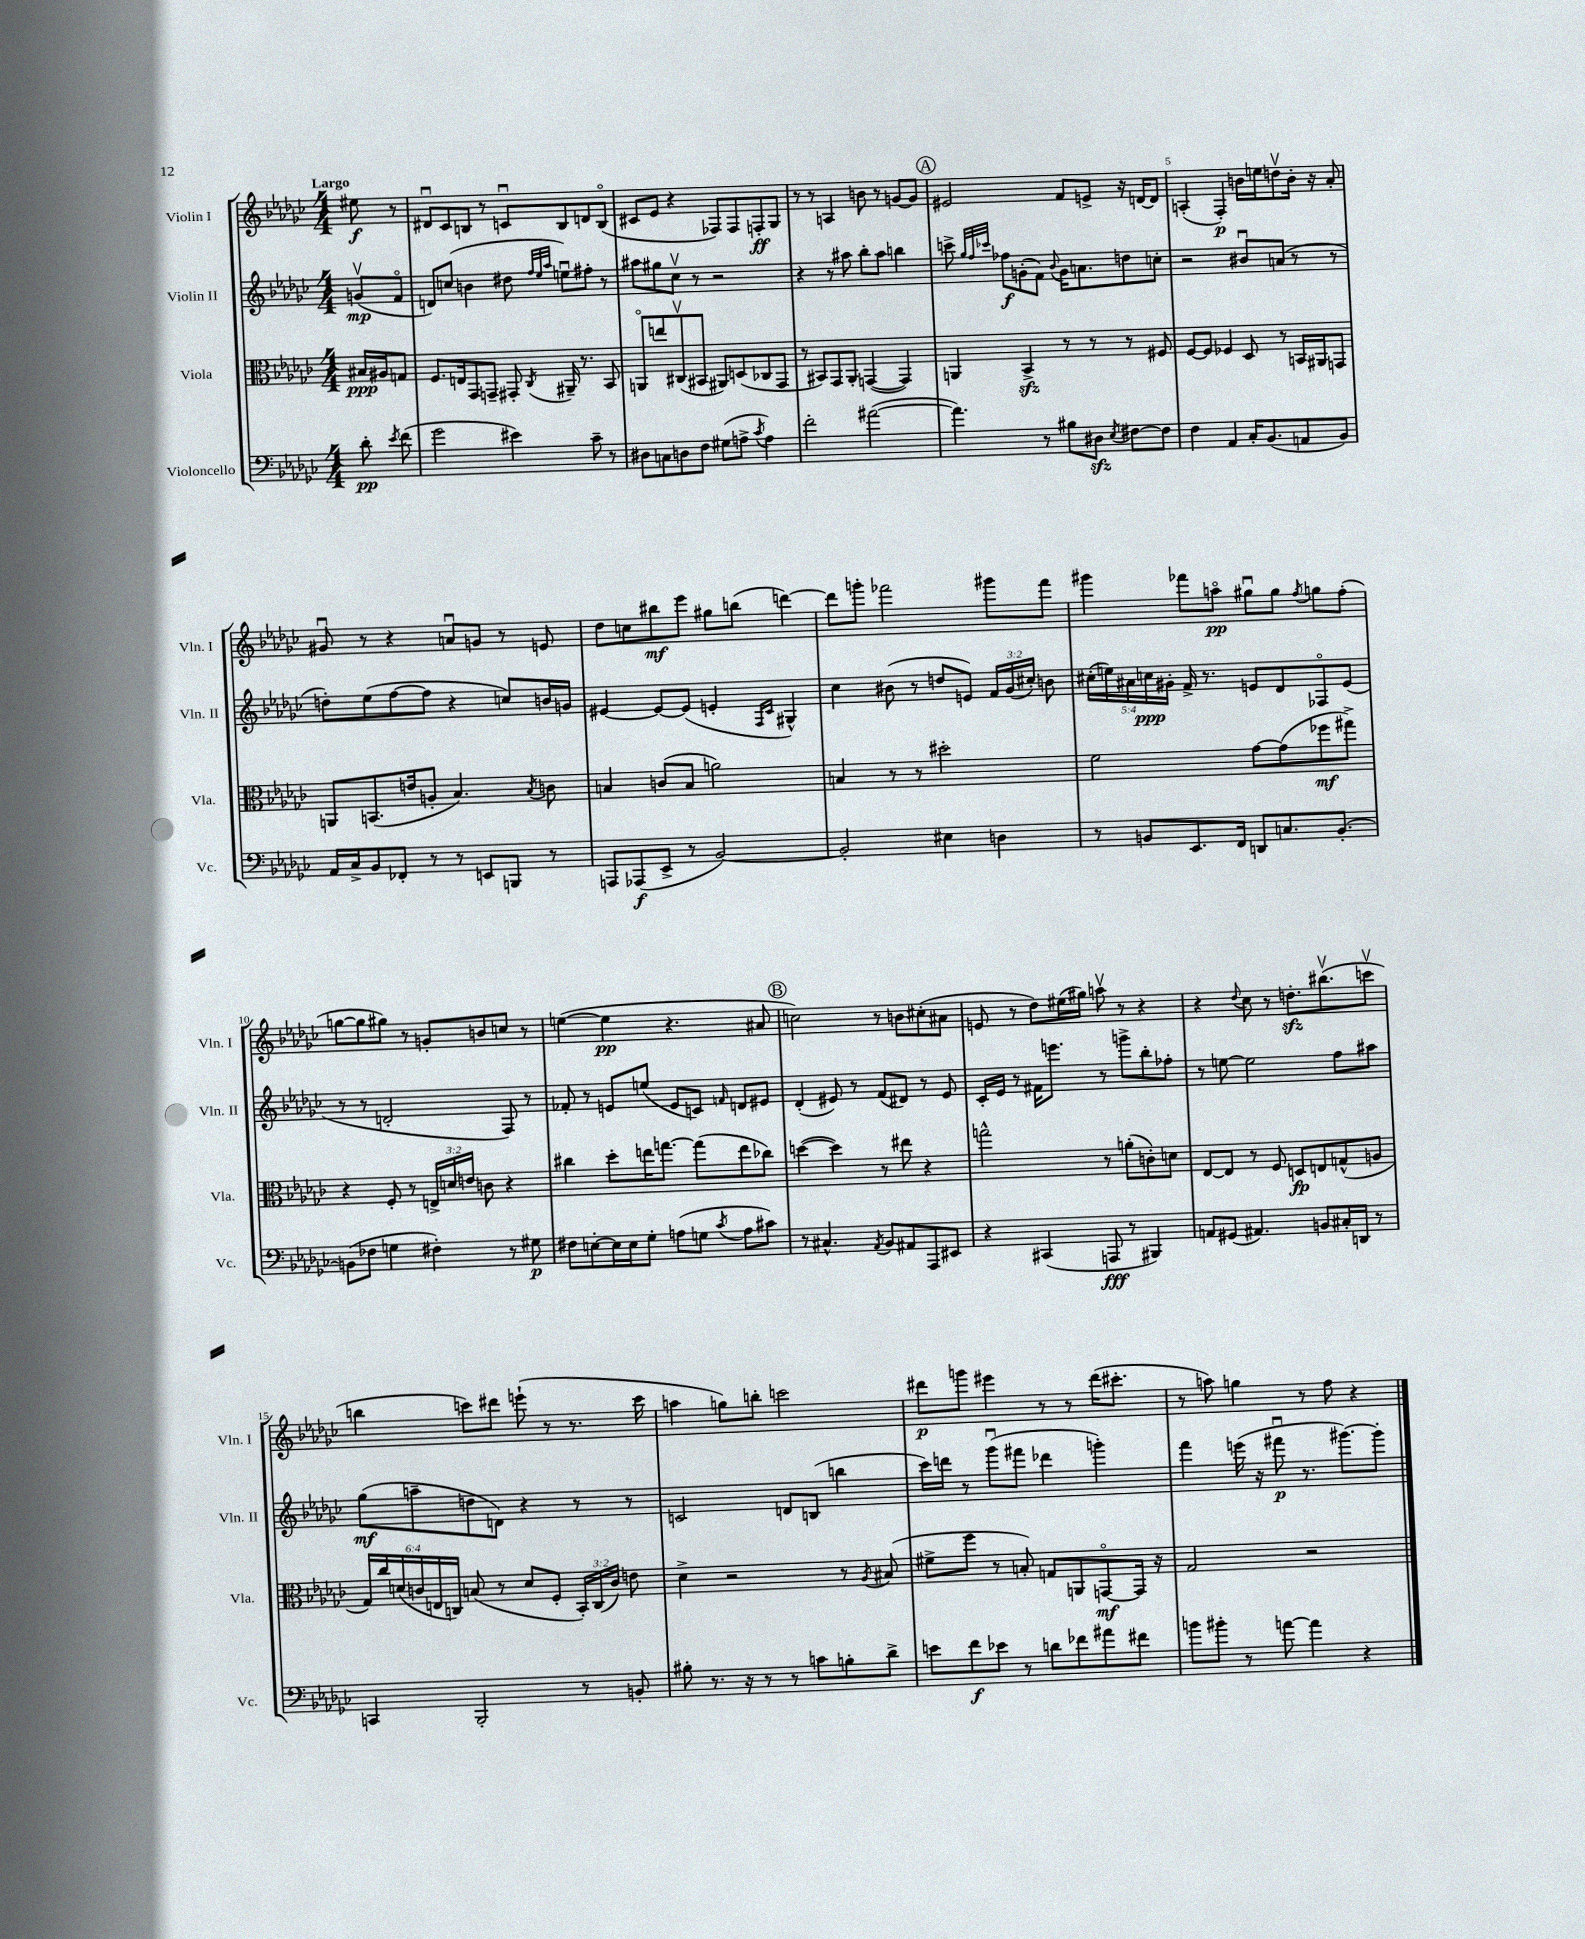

**kern	**dynam	**kern	**dynam	**kern	**dynam	**kern	**dynam
*part4	*part4	*part3	*part3	*part2	*part2	*part1	*part1
*staff4	*staff4	*staff3	*staff3	*staff2	*staff2	*staff1	*staff1
*I"Violoncello	*	*I"Viola	*	*I"Violin II	*	*I"Violin I	*
*I'Vc.	*	*I'Vla.	*	*I'Vln. II	*	*I'Vln. I	*
*clefF4	*	*clefC3	*	*clefG2	*	*clefG2	*
*k[b-e-a-d-g-c-]	*	*k[b-e-a-d-g-c-]	*	*k[b-e-a-d-g-c-]	*	*k[b-e-a-d-g-c-]	*
*M4/4	*	*M4/4	*	*M4/4	*	*M4/4	*
=	=	=	=	=	=	=	=
!	!	!	!	!	!	!LO:TX:a:B:t=Largo	!
8d-'\	pp	16B#X/LL	ppp	(8gnv/L	mp	8ee#X\	f
.	.	16A#X/J	.	.	.	.	.
8qe-/	.	.	.	.	.	.	.
(8f\	.	8Gn/J	.	8f/J	.	8r	.
=1	=1	=1	=1	=1	=1	=1	=1
2g-\	.	8.F/L	.	8dn/L)	.	8d#Xu/L	.
.	.	.	.	(8ccn/J	.	8c-/	.
.	.	16En/k	.	.	.	.	.
.	.	8GG-/	.	4bn\	.	8Bn/J	.
.	.	8GGn~/J	.	.	.	8r	.
4e#X\)	.	8GG#X'/	.	8dd#X\	.	8cnu/L	.
.	.	.	.	32qqff/LLL	.	.	.
.	.	.	.	32qqee-/	.	.	.
.	.	8qC-/	.	32qqaa-/JJJ	.	.	.
.	.	16AA#X~/	.	8eenu\L)	.	8B/	.
.	.	8.r	.	.	.	.	.
8c-~\	.	.	.	8ff#X'\J	.	8dn/	.
8r	.	8BB-/	.	8r	.	(8B/J	.
=2	=2	=2	=2	=2	=2	=2	=2
8D#X\L	.	8AAn/L	.	8aa#X\L	.	8c#X/L	.
8Cn\	.	8een/	.	8gg#X\	.	8e-/J	.
8Dn\	.	(8C#Xv/	.	8cc-v\J	.	4r	.
8F\J	.	8BB#X/J	.	8r	.	.	.
(8G#X\L	.	8AA#X/L)	.	2r	.	8F-X/L)	.
8An^\J	.	(8Dn/	.	.	.	8F-/	.
8qc-/	.	.	.	.	.	.	.
4A\)	.	8C-X/	.	.	.	8Fn'/	ff
.	.	8GG-/J	.	.	.	8G-/J	.
=3	=3	=3	=3	=3	=3	=3	=3
2f'\	.	8r	.	4r	.	8r	.
.	.	8BB#X/L)	.	.	.	8r	.
.	.	8GG-/	.	8r	.	4An/	.
.	.	8AA-'/J	.	8aa#X\	.	.	.
([2a#X\	.	([4GGn/	.	8bb-'\L	.	8bn\	.
.	.	.	.	8aa#\J	.	8r	.
.	.	4GG/])	.	4bbn\	.	[8gn/L	.
.	.	.	.	.	.	8g/J]	.
!!LO:REH:place=s1:t=A
=4	=4	=4	=4	=4	=4	=4	=4
4.a#\])	.	4AAn/	.	8cccn^\	.	2e#X/	.
.	.	.	.	32qqgg-/LLL	.	.	.
.	.	.	.	32qqff/	.	.	.
.	.	.	.	32qqccc-X/JJJ	.	.	.
.	.	.	.	8ff-X\L	f	.	.
.	.	4BB-zz^/	.	(8gn'\	.	.	.
8r	.	.	.	8f\J)	.	.	.
.	.	.	.	8qqb-/	.	.	.
8B#X\L	.	8r	.	16g\KL	.	8f/L	.
.	.	.	.	8.an\	.	.	.
8D#Xzz\J	.	8r	.	.	.	8en^/J	.
8qE-/	.	.	.	.	.	.	.
[8F#X\L	.	8r	.	8ddn\	.	16r	.
.	.	.	.	.	.	[16dn/KL	.
8F#\J]	.	8F#X/	.	8ccn'\J	.	8d/J]	.
=5	=5	=5	=5	=5	=5	=5	=5
4F\	.	[8F/L	.	2r	.	(4An'/	.
.	.	8F/J]	.	.	.	.	.
4AA-/	.	4F-X/	.	.	.	4F'/)	p
16C-'/KL	.	8D-/	.	8b#Xu/L	.	16bn\LL	.
(8.BB-/	.	.	.	.	.	16een\J	.
.	.	8r	.	(8an/J	.	8ddnv\	.
8AAn/	.	16BBn/LL	.	8r	.	16b'\Jk	.
.	.	16AA#X/J	.	.	.	16r	.
8BB-/J)	.	8GGn/J	.	8r	.	8a-'/	.
!!LO:LB:g=z
=6	=6	=6	=6	=6	=6	=6	=6
16AA-/LL	.	8AAn/L	.	8ddn'\L)	.	8g#Xu/	.
16C-^/J	.	.	.	.	.	.	.
8BB-/	.	(8.BBn/	.	(8ee-\	.	8r	.
8FF-X'/J	.	.	.	[8ff\	.	4r	.
.	.	16en/k	.	.	.	.	.
8r	.	8An'/J	.	8ff\J]	.	.	.
8r	.	4.B-/)	.	4r	.	8anu/L	.
8EEn/L	.	.	.	.	.	8gn/J	.
8BBBn/J	.	.	.	8ccn/L)	.	8r	.
.	.	8qB-/	.	.	.	.	.
8r	.	8cn\	.	16bn/L	.	8en/	.
.	.	.	.	16gn/JJ	.	.	.
=7	=7	=7	=7	=7	=7	=7	=7
8AAAn/L	.	4Bn/	.	[4e#X/	.	8dd-\L	.
(8AAA-X/	f	.	.	.	.	8ccn\	.
8EE-^/J	.	(8cn/L	.	8e#/L_	.	8bb#X\	mf
8r	.	8B/J	.	(8e#/J]	.	8eee-\J	.
[2BB-/)	.	2an\)	.	4en'/	.	8gg#X\L	.
.	.	.	.	.	.	(8bbn\J	.
.	.	.	.	16qqF/LL	.	.	.
.	.	.	.	16qqc-/JJ	.	.	.
.	.	.	.	4G#X^^/)	.	[4dddn\)	.
=8	=8	=8	=8	=8	=8	=8	=8
2BB-'/]	.	4Bn/	.	4cc-\	.	8ddd\L]	.
.	.	.	.	.	.	8gggn'\J	.
.	.	8r	.	(8b#X\	.	2fff-X\	.
.	.	8r	.	8r	.	.	.
4E#X\	.	2dd#X'\	.	8ddn/L	.	.	.
.	.	.	.	8en/J)	.	.	.
4Dn\	.	.	.	24f/LL	.	8ggg#X\L	.
.	.	.	.	(24g-/	.	.	.
.	.	.	.	24cc#X'/JJ)	.	.	.
.	.	.	.	8bn\	.	8fff-\J	.
=9	=9	=9	=9	=9	=9	=9	=9
8r	.	2f\	.	(20cc#X'\LL	.	4ggg#X\	.
.	.	.	.	20een\)	.	.	.
.	.	.	.	20a#X\	.	.	.
8BBn/L	.	.	.	.	.	.	.
.	.	.	.	20ccn\	ppp	.	.
.	.	.	.	20g#X'\JJ	.	.	.
8.EE-/	.	.	.	16f^/	.	8fff-X\L	.
.	.	.	.	8.r	.	.	.
.	.	.	.	.	.	8aan\J	pp
16FF/Jk	.	.	.	.	.	.	.
8DDn/L	.	[8g-\L	.	8en/L	.	8gg#Xu\L	.
8.Cn/	.	(8g-\]	.	8d-/	.	8gg#\J	.
.	.	.	.	.	.	8qff/	.
.	.	8ff-X\	mf	8F-X/	.	8ggn\L	.
[8.BB'/J	.	.	.	.	.	.	.
.	.	8gg#X^\J)	.	(8e/J	.	(8ff'\J	.
!!LO:LB:g=z
=10	=10	=10	=10	=10	=10	=10	=10
(8BBn\L]	.	4r	.	8r	.	[8ggn\L	.
8F-X\J	.	.	.	8r	.	8gg\]	.
4Gn\	.	8F'/	.	2dn'/	.	8gg#X\J)	.
.	.	8r	.	.	.	8r	.
4F#X'\)	.	24En^/LL	.	.	.	8gn'/L	.
.	.	24dn/	.	.	.	.	.
.	.	24en/JJ	.	.	.	.	.
.	.	8cn\	.	.	.	8bn/	.
8r	.	4r	.	8F/)	.	8ccn/J	.
8G#X\	p	.	.	8r	.	8r	.
=11	=11	=11	=11	=11	=11	=11	=11
8F#X\L	.	4cc#X\	.	8f-X'/	.	([4een\	.
[8En'\	.	.	.	8r	.	.	.
16E\L]	.	8dd-'\L	.	8en/L	.	4ee\]	pp
16E\J	.	.	.	.	.	.	.
8G-'\J	.	16een\K	.	(8een/J	.	.	.
.	.	[8.ggn\J	.	.	.	.	.
(8An\L	.	.	.	8e/L	.	4.r	.
8Gn\J	.	(8gg\L]	.	8cn/J)	.	.	.
8qc-/	.	.	.	16qqfn/	.	.	.
8A\L	.	8ee\	.	8dn/L	.	.	.
8c#X\J)	.	8cc-X\J)	.	8e#X/J	.	8a#X/	.
!!LO:REH:place=s1:t=B
=12	=12	=12	=12	=12	=12	=12	=12
8r	.	([4ddn\	.	(4d-'/	.	2ccn\)	.
4.C#X^^/	.	.	.	.	.	.	.
.	.	4dd\])	.	8e#X/)	.	.	.
.	.	.	.	8r	.	.	.
8qAA-/	.	.	.	.	.	.	.
8BB-/L	.	8r	.	(8f/L	.	8r	.
8AA#X/	.	8ee#X\	.	8d#X/J)	.	8bn\L	.
8AAA-/	.	4r	.	8r	.	(8cc#X'\	.
8EE#X/J	.	.	.	8e#/	.	8a#X\J	.
=13	=13	=13	=13	=13	=13	=13	=13
4r	.	2ggn^^\	.	16c-'/LL	.	8en/	.
.	.	.	.	16e-/JJ	.	.	.
.	.	.	.	8r	.	8r	.
(4CC#X/	.	.	.	16f#X\KL	.	8dd-\L)	.
.	.	.	.	8.eeen\J	.	.	.
.	.	.	.	.	.	(16ee#X\L	.
.	.	.	.	.	.	16gg#X\JJ)	.
8AAAn/	fff	8r	.	8r	.	8aanv\	.
8r	.	(8an'\L	.	8gggn^\L	.	8r	.
4BBB#X/)	.	8cn'\)	.	8bb-'\	.	4r	.
.	.	8dn\J	.	8ff-X'\J	.	.	.
=14	=14	=14	=14	=14	=14	=14	=14
8AAn/L	.	[8E-/L	.	8r	.	4r	.
(8GG#X/J	.	8E-/J]	.	[8een\	.	.	.
.	.	.	.	.	.	8qqdd-/	.
4.AA#X/)	.	8r	.	2ee\]	.	8cc-\	.
.	.	8F/	.	.	.	8r	.
.	.	8Dn/L	fp	.	.	8.ddnzz'\L	.
8BBn/L	.	8En/	.	.	.	.	.
.	.	.	.	.	.	(8.bb#Xv\	.
16C#X'/L	.	(8Gn^^/	.	8ff\L	.	.	.
16DDn/JJ	.	.	.	.	.	.	.
8r	.	8An/J	.	8aa#X\J	.	8cccnv\J	.
!!LO:LB:g=z
=15	=15	=15	=15	=15	=15	=15	=15
4CCn/	.	24G-/LL)	.	(8gg-\L	mf	4bbn\	.
.	.	24cc-/	.	.	.	.	.
.	.	(24dn/	.	.	.	.	.
.	.	24cn/	.	8aan~\	.	.	.
.	.	24En/	.	.	.	.	.
.	.	24Cn/JJ)	.	.	.	.	.
2BBB-'/	.	(8Bn/	.	8ddn\	.	8cccn\L)	.
.	.	8r	.	8dn\J)	.	8ddd#X\J	.
.	.	8d/L	.	4r	.	(8eeen`\	.
.	.	8F'/J	.	.	.	8r	.
8r	.	24BB-'/LL)	.	8r	.	8.r	.
.	.	(24C/	.	.	.	.	.
.	.	24c/JJ)	.	.	.	.	.
8BBn'/	.	8en\	.	8r	.	.	.
.	.	.	.	.	.	16ccc\	.
=16	=16	=16	=16	=16	=16	=16	=16
8B#X'\	.	4d-^\	.	2cn/	.	4aan\	.
8.r	.	.	.	.	.	.	.
.	.	2r	.	.	.	8ggn\L)	.
16r	.	.	.	.	.	.	.
8r	.	.	.	.	.	8bbn'\J	.
8r	.	.	.	8dn/L	.	2cccn\	.
8cn\L	.	.	.	(8Bn/J	.	.	.
8Bn'\	.	8r	.	4bbn\	.	.	.
.	.	8qA-/	.	.	.	.	.
8d-^\J	.	(8B#X/	.	.	.	.	.
=17	=17	=17	=17	=17	=17	=17	=17
8en\L	.	8f#X^\L	.	16ccc-\LL)	.	8ddd#X\L	p
.	.	.	.	16dddn\JJ	.	.	.
8f\	f	8ff\J	.	8r	.	8gggn\J	.
8e-X\J	.	8r	.	(8ggg-u\L	.	4eee#X\	.
8r	.	8Bn'/)	.	8fff#X\J	.	.	.
8dn\L	.	8Gn/L	.	4ddd-X\	.	8r	.
8f-X\	.	8AAn/	.	.	.	8r	.
8a#X\	.	[8GGn/	mf	4gggn'\)	.	(16ddd#\KL	.
.	.	.	.	.	.	8.ccc#X'\J	.
8f#X\J	.	16GG/Jk]	.	.	.	.	.
.	.	16r	.	.	.	.	.
=18	=18	=18	=18	=18	=18	=18	=18
8bn\L	.	2G-/	.	4fff\	.	8r	.
8b#X'\J	.	.	.	.	.	8aan\)	.
8r	.	.	.	(16eeen\	.	4ggn\	.
.	.	.	.	16r	.	.	.
[8an\	.	.	.	8fff#Xu\	p	.	.
4a\]	.	2r	.	8.r	.	8r	.
.	.	.	.	.	.	8ff\	.
.	.	.	.	[8.ggg#X\L)	.	.	.
4r	.	.	.	.	.	4r	.
.	.	.	.	8ggg#'\J]	.	.	.
==	==	==	==	==	==	==	==
*-	*-	*-	*-	*-	*-	*-	*-
